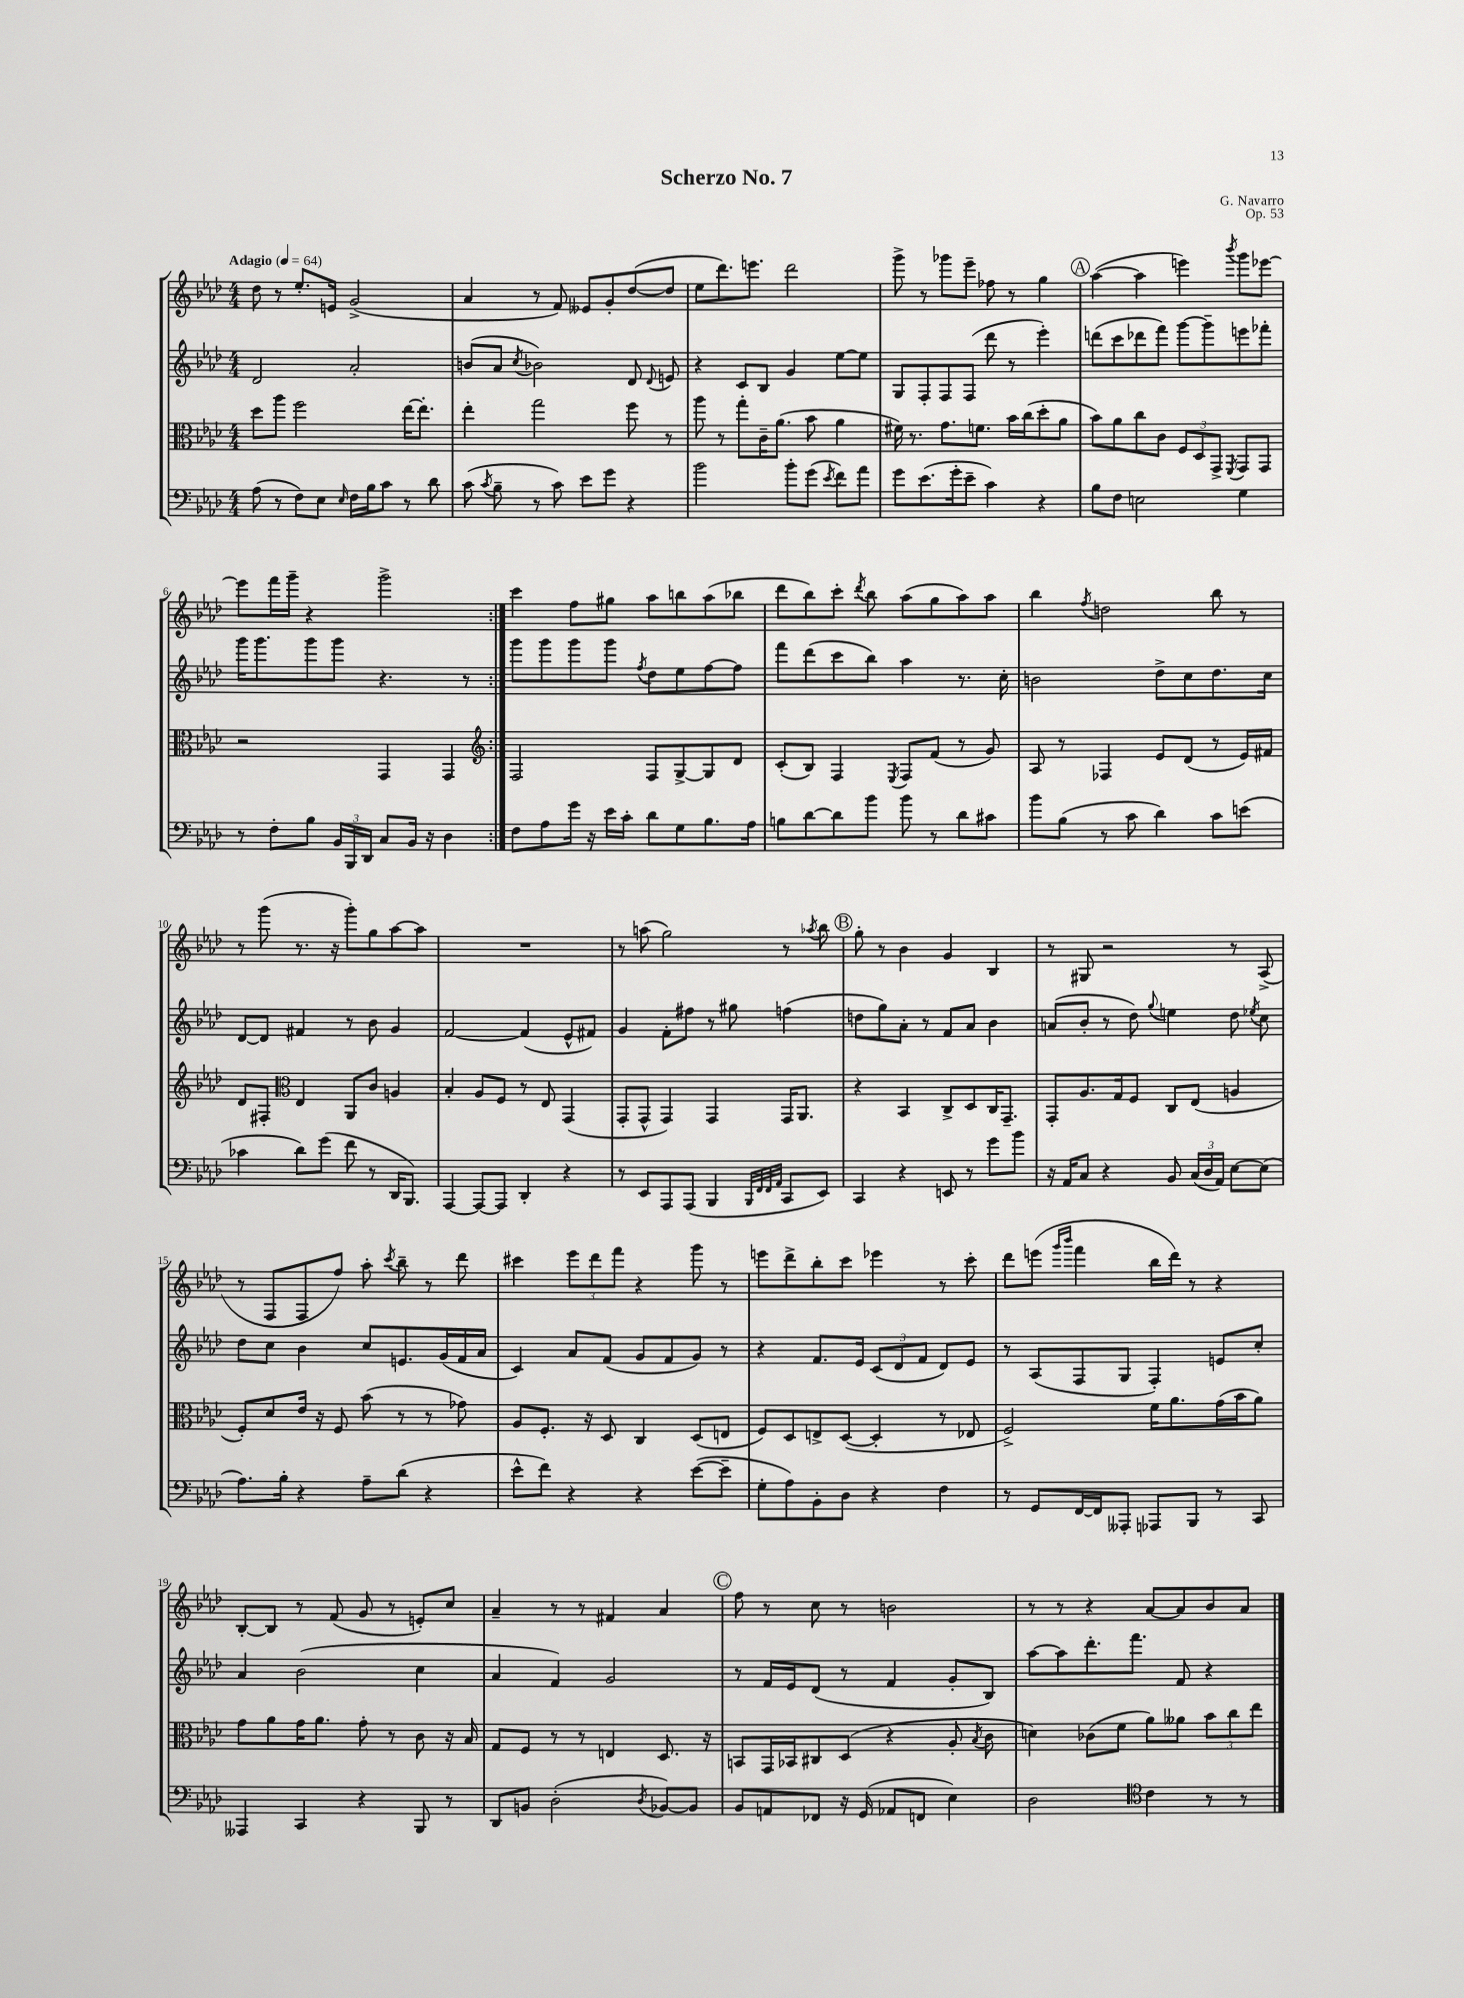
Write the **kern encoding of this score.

**kern	**kern	**kern	**kern
*staff4	*staff3	*staff2	*staff1
*clefF4	*clefC3	*clefG2	*clefG2
*k[b-e-a-d-]	*k[b-e-a-d-]	*k[b-e-a-d-]	*k[b-e-a-d-]
*M4/4	*M4/4	*M4/4	*M4/4
*MM64	*MM64	*MM64	*MM64
(8A-	8dd-	2d-	8dd-
8r	8aa-	.	8r
8F)	2ff	.	8.ee-'
8E-	.	.	.
.	.	.	16e
16qqE-	.	.	.
16F	.	2a-'	(2g^
16B-	.	.	.
8c	.	.	.
8r	[16ee-	.	.
.	8.ee-']	.	.
8d-	.	.	.
=	=	=	=
(8c	4ee-'	(8b	4a-
8qc	.	.	.
8B-~	.	8a-	.
.	.	8qcc	.
8r	2gg	2b-)	8r
8c)	.	.	8f)
8e-	.	.	8e--
8g	.	.	8g'
4r	8ff	8d-	([8dd-
.	.	8qqd-	.
.	8r	8e	8dd-]
=	=	=	=
2b-	8aa-	4r	8ee-
.	8r	.	8.ddd-)
.	8gg'	8c	.
.	.	.	8.eee
.	16c~	8B-	.
.	(8.a-	.	.
8b-'	.	4g	2ddd-
(8g	8b-	.	.
8qe-	.	.	.
8f)	4a-	[8ee-	.
8a-	.	8ee-]	.
=	=	=	=
8g	16f#)	8G	8ggg^
.	8.r	.	.
(8.e-	.	8F'	8r
.	8.g	8F	8ggg-
16g'	.	.	.
8e-~	.	(8F	8eee-~
.	8.f	.	.
4c)	.	8ddd-	8ff-
.	16b-	8r	8r
.	(16cc	.	.
4r	8dd-'	4eee-')	4gg
.	8a-	.	.
=	=	=	=
8B-	8b-)	(8ddd	([4aa-
8F	8a-	8ccc	.
2E	8cc	8ddd-	4aa-]
.	8c	8fff)	.
.	12F	[8ggg	4eee)
.	12D-	.	.
.	.	8ggg~]	.
.	12GG^	.	.
.	8qFF	.	8qbbb-
4G	8GG	8eee	8ggg
.	8GG	8fff-'	[8eee-
=	=	=	=
8r	2r	16ggg	8eee-]
.	.	8.ggg	.
8F'	.	.	16fff
.	.	.	16ggg~
8B-	.	8ggg	4r
24BB-	.	8ggg	.
24BBB-	.	.	.
24DD-	.	.	.
8C	4GG	4.r	2ggg^
16BB-	.	.	.
16r	.	.	.
4D-	4GG	.	.
.	.	8r	.
=:|!	=:|!	=:|!	=:|!
*	*clefG2	*	*
8F	2F	8ggg	4ccc
8A-	.	8ggg	.
16g	.	8ggg	8ff
16r	.	.	.
16e-	.	8ggg	8gg#
16c'	.	.	.
.	.	8qff	.
8d-	8F	8dd-	8aa-
8G	[8G^	8ee-	8bb
8.B-	8G]	[8ff	(8aa-
.	8d-	8ff]	8bb-
16A-	.	.	.
=	=	=	=
8B	(8c'	8fff	8ddd-
[8d-	8B-)	(8ddd-	8bb-)
8d-]	4F	8ccc	8ccc'
.	.	.	8qddd-
8b-	.	8bb-)	8bb-
.	8qE-	.	.
8b-	8F	4aa-	(8aa-
8r	(8f	.	8gg
8d-	8r	8.r	8aa-)
8c#	8g)	.	8aa-
.	.	16cc'	.
=	=	=	=
8b-	8A-	2b	4bb-
(8B-	8r	.	.
.	.	.	8qff
8r	4F-	.	2dd
8c	.	.	.
4d-)	8e-	8dd-^	.
.	(8d-	8cc	.
8c	8r	8.dd-	8bb-
(8e	16e-)	.	8r
.	16f#	16cc	.
=	=	=	=
4c-	8d-	[8d-	8r
.	8F#'	8d-]	(8ggg
*	*clefC3	*	*
8d-)	4E-	4f#	8.r
(8g	.	.	.
.	.	.	16r
8f	8AA-	8r	8ggg')
8r	8c	8b-	8gg
16DD-	4A	4g	[8aa-
8.BBB-)	.	.	.
.	.	.	8aa-]
=	=	=	=
[4AAA-	4B-'	[2f	1r
8AAA-_	8A-	.	.
8AAA-]	8F	.	.
4DD-'	8r	(4f]	.
.	8E-	.	.
4r	(4GG	8e-^^	.
.	.	8f#)	.
=	=	=	=
8r	8GG'	4g	8r
8EE-	8GG^^	.	(8aa
8AAA-	4GG)	8f'	2gg)
(8AAA-	.	8ff#	.
4BBB-	4GG	8r	.
.	.	8gg#	.
32qqBBB-	.	.	.
32qqFF	.	.	.
32qqFF	.	.	.
32qqAA-	.	.	.
8CC	16GG	(4ff	8r
.	8.AA-	.	.
.	.	.	8qaa-
8EE-)	.	.	8bb-
=	=	=	=
4CC	4r	8dd	8gg'
.	.	8gg)	8r
4r	4BB-	8a-'	4b-
.	.	8r	.
8EE	8C^	8f	4g
8r	8D-	8a-	.
8g	16C	4b-	4B-
.	8.GG~	.	.
8b-	.	.	.
=	=	=	=
16r	8GG'	(8a	8r
16AA-	.	.	.
8C	8.A-	8b-'	8G#
4r	.	8r	2r
.	16G	.	.
.	8F	8dd-)	.
.	.	8qqgg	.
8BB-	8C	4ee	.
(24C	(8E-	.	.
24D-	.	.	.
24AA-)	.	.	.
[8E-	4A	8dd-	8r
.	.	8qee-	.
(8E-]	.	8cc	(8A-^
=	=	=	=
8.A-)	8F')	8dd-	8r
.	8d-	8cc	8F
16B-'	.	.	.
4r	16e-	4b-	8F
.	16r	.	.
.	8F	.	8ff)
8A-~	(8b-	8cc	8aa-'
.	.	.	8qccc
(8d-	8r	8.e	8bb-~
4r	8r	.	8r
.	.	(16g	.
.	8g-)	16f	8ddd-
.	.	16a-	.
=	=	=	=
8e-^^	8A-	4c)	4ccc#
8f)	8.F'	.	.
4r	.	8a-	12eee-
.	16r	.	.
.	.	.	12ddd-
.	8D-	(8f	.
.	.	.	12fff
4r	4C	8g	4r
.	.	8f	.
([8e-	(8D-	8g)	8ggg
8e-~]	8E	8r	8r
=	=	=	=
8G'	8F)	4r	8eee
8A-)	8D-	.	8ddd-^
8BB-'	8E^	8.f	8bb-'
8D-	([8D-	.	8ccc
.	.	16e-	.
4r	4D-']	(12c	4eee-
.	.	12d-	.
.	.	12f	.
4F	8r	8d-)	8r
.	8E-	8e-	8ccc'
=	=	=	=
8r	2F^)	8r	8ddd-
8GG	.	(8A-	(8eee
.	.	.	16qqggg
.	.	.	16qqbbb-
[16FF	.	8F	4fff
16FF]	.	.	.
8AAA--'	.	8G	.
8AAA-	16f	4F')	16bb-
.	8.a-	.	16ddd-)
8BBB-	.	.	8r
8r	(16g	8e	4r
.	16b-	.	.
8CC	8a-)	8cc'	.
=	=	=	=
4AAA--	8g	4a-	[8B-'
.	8a-	.	8B-]
4CC	16g	(2b-	8r
.	8.a-	.	.
.	.	.	(8f
4r	8g'	.	8g
.	8r	.	8r
8BBB-	8c	4cc	8e')
8r	16r	.	8cc
.	16B-	.	.
=	=	=	=
8DD-	8G	4a-	4a-~
8BB	8F	.	.
(2D-'	8r	4f)	8r
.	8r	.	8r
.	4E	2g	4f#
8qD-	.	.	.
[8BB-)	8.D-	.	4a-
8BB-]	.	.	.
.	16r	.	.
=	=	=	=
8BB-	8BB	8r	8ff
8AA	16GG	16f	8r
.	16BB-	16e-	.
8FF-	8C#	(8d-	8cc
16r	(8D-	8r	8r
(16GG	.	.	.
8AA-	4r	4f	2b
8FF	.	.	.
4E-)	8A-'	8g'	.
.	8qB-	.	.
.	8c	8B-)	.
=	=	=	=
2D-	4d)	[8aa-	8r
.	.	8aa-]	8r
.	(8c-	8.ddd-'	4r
.	8f	.	.
.	.	8.fff	.
*clefC4	*	*	*
4c	8a-)	.	[8a-
.	8a--	8f	8a-]
8r	12b-	4r	8b-
.	12cc	.	.
8r	.	.	8a-
.	12ee-	.	.
==	==	==	==
*-	*-	*-	*-
